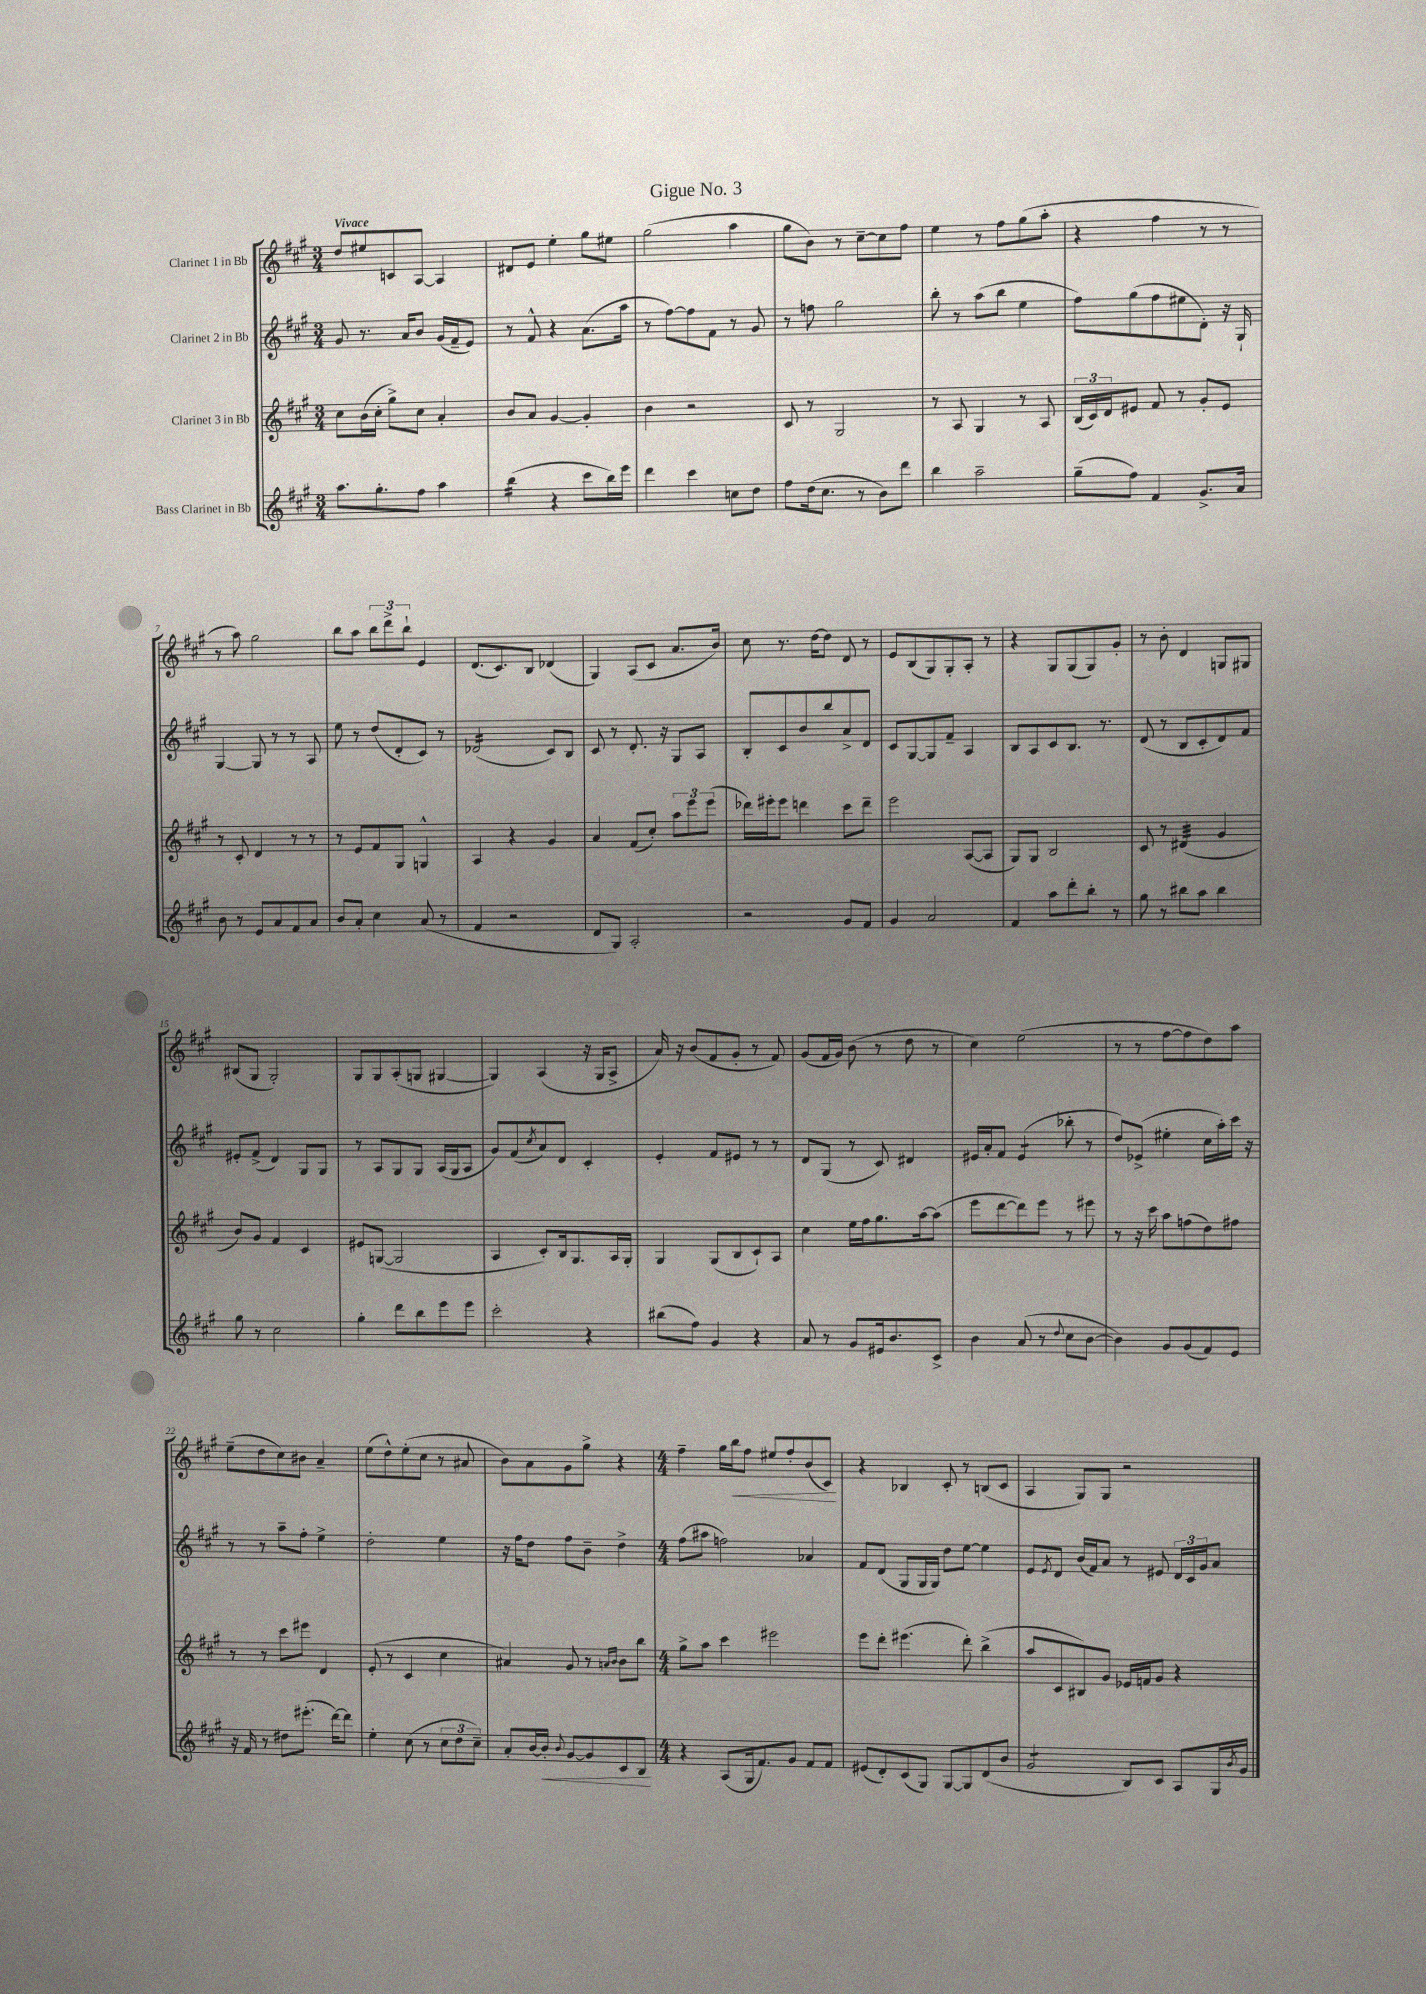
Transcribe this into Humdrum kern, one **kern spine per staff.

**kern	**kern	**kern	**kern
*staff4	*staff3	*staff2	*staff1
*clefG2	*clefG2	*clefG2	*clefG2
*k[f#c#g#]	*k[f#c#g#]	*k[f#c#g#]	*k[f#c#g#]
*M3/4	*M3/4	*M3/4	*M3/4
8.aa	8cc#	8g#	8dd
.	(16b	8.r	8ee#
8.gg#'	16cc#'	.	.
.	8gg#^)	.	8c
.	.	16a	.
8ff#	8cc#	8b	[8A
4aa	4a'	(16g#	4A]
.	.	16f#~	.
.	.	8e)	.
=	=	=	=
(4bb	8b	8r	8d#
.	8a	8f#^^	8e
4r	[4g#	4r	4ee'
8ccc#	4g#']	(8.a	8gg#
16bb)	.	.	8ee#
16eee	.	16aa	.
=	=	=	=
4ddd	4b	8r	(2gg#
.	.	[8ff#)	.
4ccc#	2r	8ff#]	.
.	.	8f#	.
8cc	.	8r	4aa
8dd	.	8g#	.
=	=	=	=
8ff#	8c#	8r	8gg#
(16dd	8r	8ff	8b)
8.cc#	.	.	.
.	2G#	2gg#	8r
8r	.	.	[8cc#~
8b)	.	.	8cc#]
8ddd	.	.	8ff#
=	=	=	=
4bb	8r	8bb'	4ee
.	8A	8r	.
2aa~	4G#	(8aa	8r
.	.	8bb	8ff#
.	8r	4ee	(8gg#
.	8A	.	8aa'
=	=	=	=
(8gg#~	(24B	8ff#)	4r
.	24c#)	.	.
.	24d	.	.
8ff#)	8e#	(8gg#	.
4f#	8f#	8ff#	4ff#
.	8r	8ee#	.
8.g#^	8g#'	8d')	8r
.	8e#	16r	8r
16a	.	16G#`	.
=	=	=	=
8b	8r	[4G#	8r
8r	8c#'	.	8aa)
8e	4d	8G#]	2gg#
8a	.	8r	.
8f#	8r	8r	.
8a	8r	8A	.
=	=	=	=
8b	8r	8ee	8bb
8a'	8e	8r	8aa
4cc#	8f#	(8dd	12bb
.	.	.	12ddd^
.	8G#	8d'	.
.	.	.	12bb`
(8a	4G^^	8c#)	4e
8r	.	8r	.
=	=	=	=
4f#	4A	(2d-	(8.d
.	.	.	8.c#)
2r	4r	.	.
.	.	.	8B
.	4g#	8c#)	(4d-
.	.	8B	.
=	=	=	=
8d	4a	8c#	4G#)
8G#)	.	8r	.
2A'	(8f#	8.d'	(8A
.	8cc#')	.	8c#
.	.	16r	.
.	12aa	8G#	8.a
.	12eee	.	.
.	.	8A	.
.	(12eee	.	.
.	.	.	16b)
=	=	=	=
2r	16ddd-)	8B'	8cc#
.	16eee#'	.	.
.	8eee#	8c#	8.r
.	4ddd	8b	.
.	.	.	[16dd
.	.	8bb	8dd]
8g#	8ccc#	8a^	8d
8f#	8ddd~	8d	8r
=	=	=	=
4g#	2eee	8c#	8e
.	.	[8G#	(8B
2a	.	8G#]	8G#)
.	.	8f#~	8G#'
.	([8A	4A	8A'
.	8A]	.	8r
=	=	=	=
4f#	8G#)	8B	4r
.	8G#	8A	.
8aa	2B	8c#	8G#
8ddd'	.	8.B	(8G#
8bb'	.	.	8G#)
.	.	8.r	.
8r	.	.	8g#'
=	=	=	=
8gg#	8c#	(8d	8r
8r	8r	8r	8b'
8bb#	(4d#	8B	4d
8aa	.	8c#'	.
4bb#	4g#	8d)	8G
.	.	8f#	8G#
=	=	=	=
8gg#	8b)	8e#'	(8B#
8r	8g#	(8f#^	8G#
2cc#	4f#	4d)	2G#')
.	4c#	8G#	.
.	.	8G#	.
=	=	=	=
4gg#'	8e#	8r	8G#
.	([8G	8A	8G#
8ddd	2G]	8G#	(8A'
8bb	.	8G#	8G
8eee	.	(16A	[4G#
.	.	16G#	.
8eee	.	8A	.
=	=	=	=
2ccc#'	4A	8g#)	4G#])
.	.	(8f#	.
.	.	8qcc#	.
.	8c#')	8a)	(4A
.	16B	8d	.
.	8.G#	.	.
4r	.	4c#'	16r
.	.	.	16G#
.	16A	.	8A^
.	16G#'	.	.
=	=	=	=
(8bb#	4G#	4e'	16a)
.	.	.	16r
8ff#)	.	.	(8b
4g#	(8G#	8f#	8f#
.	8B	8e#	8g#'
4r	8c#`)	8r	8r
.	8A	8r	8f#)
=	=	=	=
8a	4cc#	8d	(8g#
8r	.	(8G#	16f#
.	.	.	16g#)
8g#	16ee	8r	(8b
.	16ff#	.	.
16e#	8.gg#	8c#)	8r
8.b	.	.	.
.	.	4d#	8dd
.	[16aa	.	.
8c#^	(8aa]	.	8r
=	=	=	=
4b	8eee	16e#	4cc#)
.	.	16a'	.
.	[8ddd	8f#	.
(8a	8ddd])	(4e#	(2ee
8r	8eee	.	.
8qqdd	.	.	.
8cc#	8r	8bb-'	.
[8b	8eee#	8r	.
=	=	=	=
4b])	8r	8dd)	8r
.	16r	(8e-^	8r
.	16ccc#	.	.
8g#	8aa	4ee#'	[8ff#
(8g#	(8ff	.	8ff#]
8f#)	8dd)	16cc#	8dd)
.	.	16aa')	.
8e	8ff#	16ccc#	8aa
.	.	16r	.
=	=	=	=
16r	8r	8r	(8ee~
16f#	.	.	.
8r	8r	8r	8dd
8dd#	8ccc#	8aa~	8cc#)
(8.eee#'	8eee#	8ff#'	8b#
.	4d	4ee^	4a~
[16ddd)	.	.	.
8ddd]	.	.	.
=	=	=	=
4ee'	(8e'	2dd'	(8ee
.	8r	.	8dd^^)
(8cc#	4c#	.	(8ee'
8r	.	.	8cc#
12cc#	4cc#	4ee	8r
12dd	.	.	.
.	.	.	8a#
12cc#~)	.	.	.
=	=	=	=
8a'	4a#)	16r	8b)
.	.	16ff#	.
[16b	.	8dd	8a
16b']	.	.	.
8qqb	.	.	.
[8g#	8g#	8ff#	8g#
8g#]	8r	8b~	8gg#^
.	16qqa	.	.
.	16qqb	.	.
8c#	8b	4dd^	4r
8B	8bb	.	.
=	=	=	=
*M4/4	*M4/4	*M4/4	*M4/4
4r	8gg#^	(8ff#	4ff#~
.	8aa	8aa#	.
(8A	4ccc#	2ff)	16gg#
.	.	.	16bb
16G#	.	.	8ff#
8.f#)	.	.	.
.	2eee#	.	8ee#
8g#	.	.	8ff#'
8f#	.	4a-	(8b
8f#	.	.	8c#)
=	=	=	=
(8e#	8eee	8f#	4r
8d')	8ddd'	(8d	.
(8c#	(4.eee#	8G#	4B-
8G#)	.	16G#	.
.	.	16G#)	.
[8G#	.	8dd	8c#'
8G#]	8ddd')	[8ee	8r
(8d	(4bb^	4ee]	(8B
8b	.	.	8c#
=	=	=	=
2g#	8aa	8e	4A
.	.	8qe	.
.	8c#	8d	.
.	8B#)	(16b	8G#)
.	.	16f#)	.
.	8g#	8a	8G#
8B)	16e-	8r	2r
.	16f	.	.
8c#	8g#	8e#	.
8A	4r	24d	.
.	.	24c#	.
.	.	24g#	.
16G#	.	8a	.
8qb	.	.	.
16g#	.	.	.
==	==	==	==
*-	*-	*-	*-
